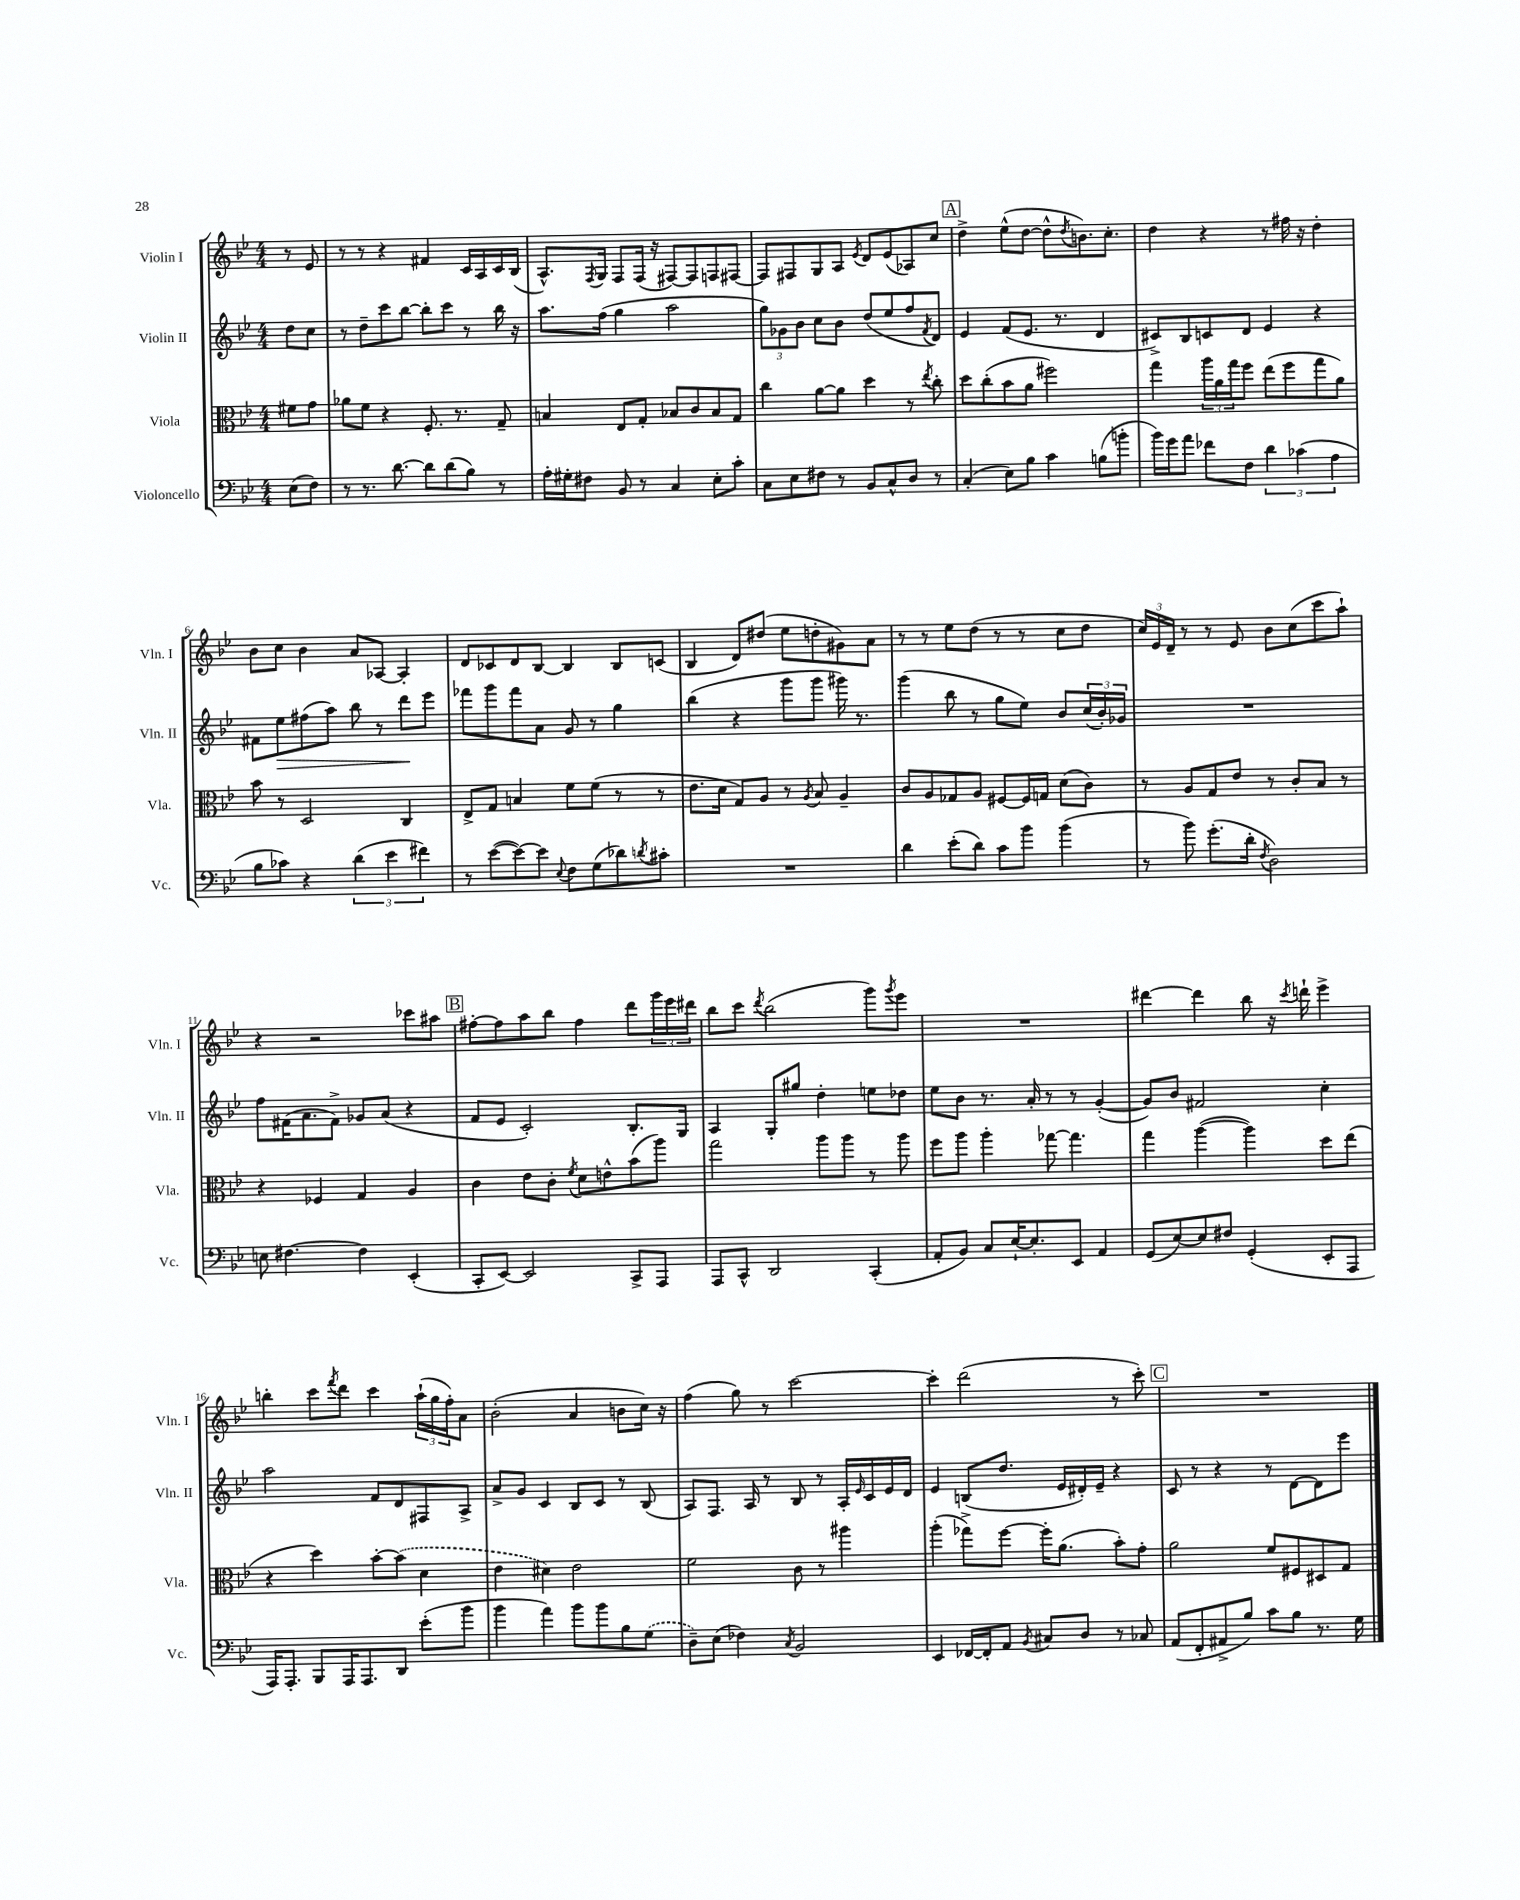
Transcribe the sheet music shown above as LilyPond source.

<<
\new StaffGroup <<
\new Staff = "s0" \with { instrumentName = "Violin I" shortInstrumentName = "Vln. I" } {
    \clef treble \key bes \major \numericTimeSignature \time 4/4 \partial 4
    r8 ees'8 |
    r8 r8 r4 fis'4 c'16 a16 c'16 bes16( |
    a8.-^) \acciaccatura { f8 } g16 f8 f16( r16 fis8~) fis8 f8 fis8~ |
    fis8 fis8 g8 a8 \acciaccatura { ees'8 } d'8 ees'8( aes8) c''8 |
    \mark \markup { \box "A" } d''4-> ees''8-^( d''8~ d''8-^ \acciaccatura { d''8 } b'8.) c''8.-. |
    d''4 r4 r8 fis''16 r16 d''4-. |
    bes'8 c''8 bes'4 a'8 aes8~ aes4-. |
    d'8 ces'8 d'8 bes8~ bes4 bes8 c'8( |
    bes4 d'8) dis''8( ees''8 d''8-. gis'8) a'8 |
    r8 r8 ees''8 d''8( r8 r8 c''8 d''8 |
    \tuplet 3/2 { c''16) ees'16 d'16-- } r8 r8 ees'8 bes'8 c''8( c'''8 a''8-!) |
    r4 r2 ces'''8 ais''8 |
    \mark \markup { \box "B" } fis''8~-. fis''8 a''8 bes''8 fis''4 d'''8 \tuplet 3/2 { g'''16 ees'''16 dis'''16 } |
    bes''8 c'''8 \acciaccatura { d'''8 } bes''2( g'''8) \acciaccatura { g'''8 } ees'''8 |
    R1 |
    dis'''4~ dis'''4 bes''8 r16 \acciaccatura { c'''8 } d'''16-! ees'''4-> |
    b''4-. c'''8 \acciaccatura { f'''8 } d'''8 c'''4 \tuplet 3/2 { a''16-!( g''16 f''16-.) } a'8 |
    bes'2-.( a'4 b'8 c''16) r16 |
    f''4( g''8) r8 c'''2~ |
    c'''4-. d'''2( r8 c'''8-.) |
    \mark \markup { \box "C" } R1 \bar "|." |
}
\new Staff = "s1" \with { instrumentName = "Violin II" shortInstrumentName = "Vln. II" } {
    \clef treble \key bes \major \numericTimeSignature \time 4/4 \partial 4
    d''8 c''8 |
    r8 d''8-- c'''8 bes''8~ bes''8-. c'''8 r8 bes''16 r16 |
    a''8. f''16( g''4 a''2 |
    \tuplet 3/2 { g''8) ges'8 bes'8 } c''8 bes'8 d''8( ees''8 f''8 \acciaccatura { f'8 } d'8) |
    \mark \markup { \box "A" } ees'4 f'8( ees'8. r8. d'4 |
    cis'8->) bes8 c'8 d'8 ees'4 r4 |
    fis'8 ees''8\> fis''8( a''8) bes''8 r8 d'''8\! ees'''8 |
    fes'''8 g'''8 fes'''8 a'8 g'8 r8 g''4 |
    bes''4( r4 g'''8 g'''8 gis'''16) r8. |
    g'''4( bes''8 r8 g''8 ees''8) bes'8 \tuplet 3/2 { c''16( bes'16-.) ges'16 } |
    R1 |
    f''8 fis'16( a'8. fis'8->) ges'8 a'8( r4 |
    \mark \markup { \box "B" } f'8 ees'8 c'2-.) bes8.-. g16 |
    a4 g8-. gis''8 d''4-. e''8 des''8 |
    ees''8 bes'8 r8. a'16-. r8 r8 g'4~-.( |
    g'8) bes'8 fis'2 c''4-. |
    a''2 f'8 d'8 fis8 a8-> |
    a'8-> g'8 c'4 bes8 c'8 r8 bes8( |
    a8) f8. a16 r8 bes8 r8 a16-. \grace { ees'16 } c'16 ees'16 d'16 |
    ees'4 b8( d''8. ees'16 dis'16-.) ees'16-- r4 |
    \mark \markup { \box "C" } c'8 r8 r4 r8 d'8~ d'8 ees'''8 \bar "|." |
}
\new Staff = "s2" \with { instrumentName = "Viola" shortInstrumentName = "Vla." } {
    \clef alto \key bes \major \numericTimeSignature \time 4/4 \partial 4
    fis'8 g'8 |
    aes'8 f'8 r4 f8.-. r8. g8-- |
    b4 ees8 g8-. bes8 c'8 bes8 g8 |
    c''4 a'8~ a'8 d''4 r8 \acciaccatura { ees''8 } c''8-. |
    \mark \markup { \box "A" } d''8 c''8-.( bes'8 a'8 fis''2) |
    g''4 \tuplet 3/2 { a''16 a'16 g''16 } f''8 ees''8( f''8 g''8 a'8) |
    bes'8 r8 d2 c4 |
    ees8-> g8 b4 f'8 f'8( r8 r8 |
    ees'8. d'16 g8) a8 r8 \acciaccatura { a8 } bes8 a4-- |
    c'8 a8 ges8 a8 fis8~ fis16 g16 d'8( c'8) |
    r8 a8 g8 ees'8 r8 c'8-. bes8 r8 |
    r4 fes4 g4 a4 |
    \mark \markup { \box "B" } c'4 ees'8 c'8-. \acciaccatura { f'8 } d'8 e'8-^ bes'8( a''8) |
    g''2 a''8 a''8 r8 a''8 |
    f''8 a''8 a''4-. ges''8~ ges''4. |
    g''4 a''4~( a''4) d''8 ees''8( |
    r4 d''4) bes'8~-. \once \slurDashed bes'8( d'4 |
    ees'4 dis'4) ees'2 |
    f'2 c'8 r8 ais''4 |
    a''4-.( ges''8->) f''8~ f''16-. a'8.( bes'8-.) g'8-. |
    \mark \markup { \box "C" } a'2 f'8 fis8 dis8 g8 \bar "|." |
}
\new Staff = "s3" \with { instrumentName = "Violoncello" shortInstrumentName = "Vc." } {
    \clef bass \key bes \major \numericTimeSignature \time 4/4 \partial 4
    ees8( f8) |
    r8 r8. d'8.~ d'8 d'8( bes8) r8 |
    a16-. gis16-. fis8 bes,8 r8 c4 ees8-. c'8-. |
    c8 ees8 fis8 r8 bes,8 c8-^ d8 r8 |
    \mark \markup { \box "A" } c4-.( ees8) bes8 c'4 b8( b'8-. |
    bes'16) g'16 a'8 fes'8 f8 \tuplet 3/2 { d'4 ces'4( a4 } |
    bes8 ces'8) r4 \tuplet 3/2 { d'4( ees'4 fis'4) } |
    r8 ees'8~( ees'8~) ees'8 \appoggiatura { ees8 } f8 g8( des'8) \acciaccatura { d'8 } cis'8-. |
    R1 |
    d'4 ees'8-.( d'8) c'8 bes'8 bes'4( |
    r8 bes'8) g'8.-.( d'16-. \acciaccatura { f8 } d2) |
    e8 fis4.~ fis4 ees,4-.( |
    \mark \markup { \box "B" } c,8-. ees,8~) ees,2 c,8-> a,,8 |
    a,,8 c,8-^ d,2 c,4-.( |
    a,8-. bes,8) c8 ees16~-! ees8.-. ees,8 a,4 |
    g,8( ees8~) ees8 fis8 g,4-.( ees,8-. a,,8 |
    a,,16) a,,8.-. bes,,8 a,,16 a,,8. d,8 ees'8-.( bes'8 |
    bes'4 a'4) bes'8 bes'8 bes8 \once \slurDashed g8( |
    d8--) ees8( fes4) \acciaccatura { c8 } bes,2 |
    ees,4 fes,16~ fes,16-. a,8 \acciaccatura { bes,8 } cis8 d8 r8 ces8 |
    \mark \markup { \box "C" } a,8( f,8-. ais,8-> bes8) c'8 bes8 r8. g16 \bar "|." |
}
>>
>>
